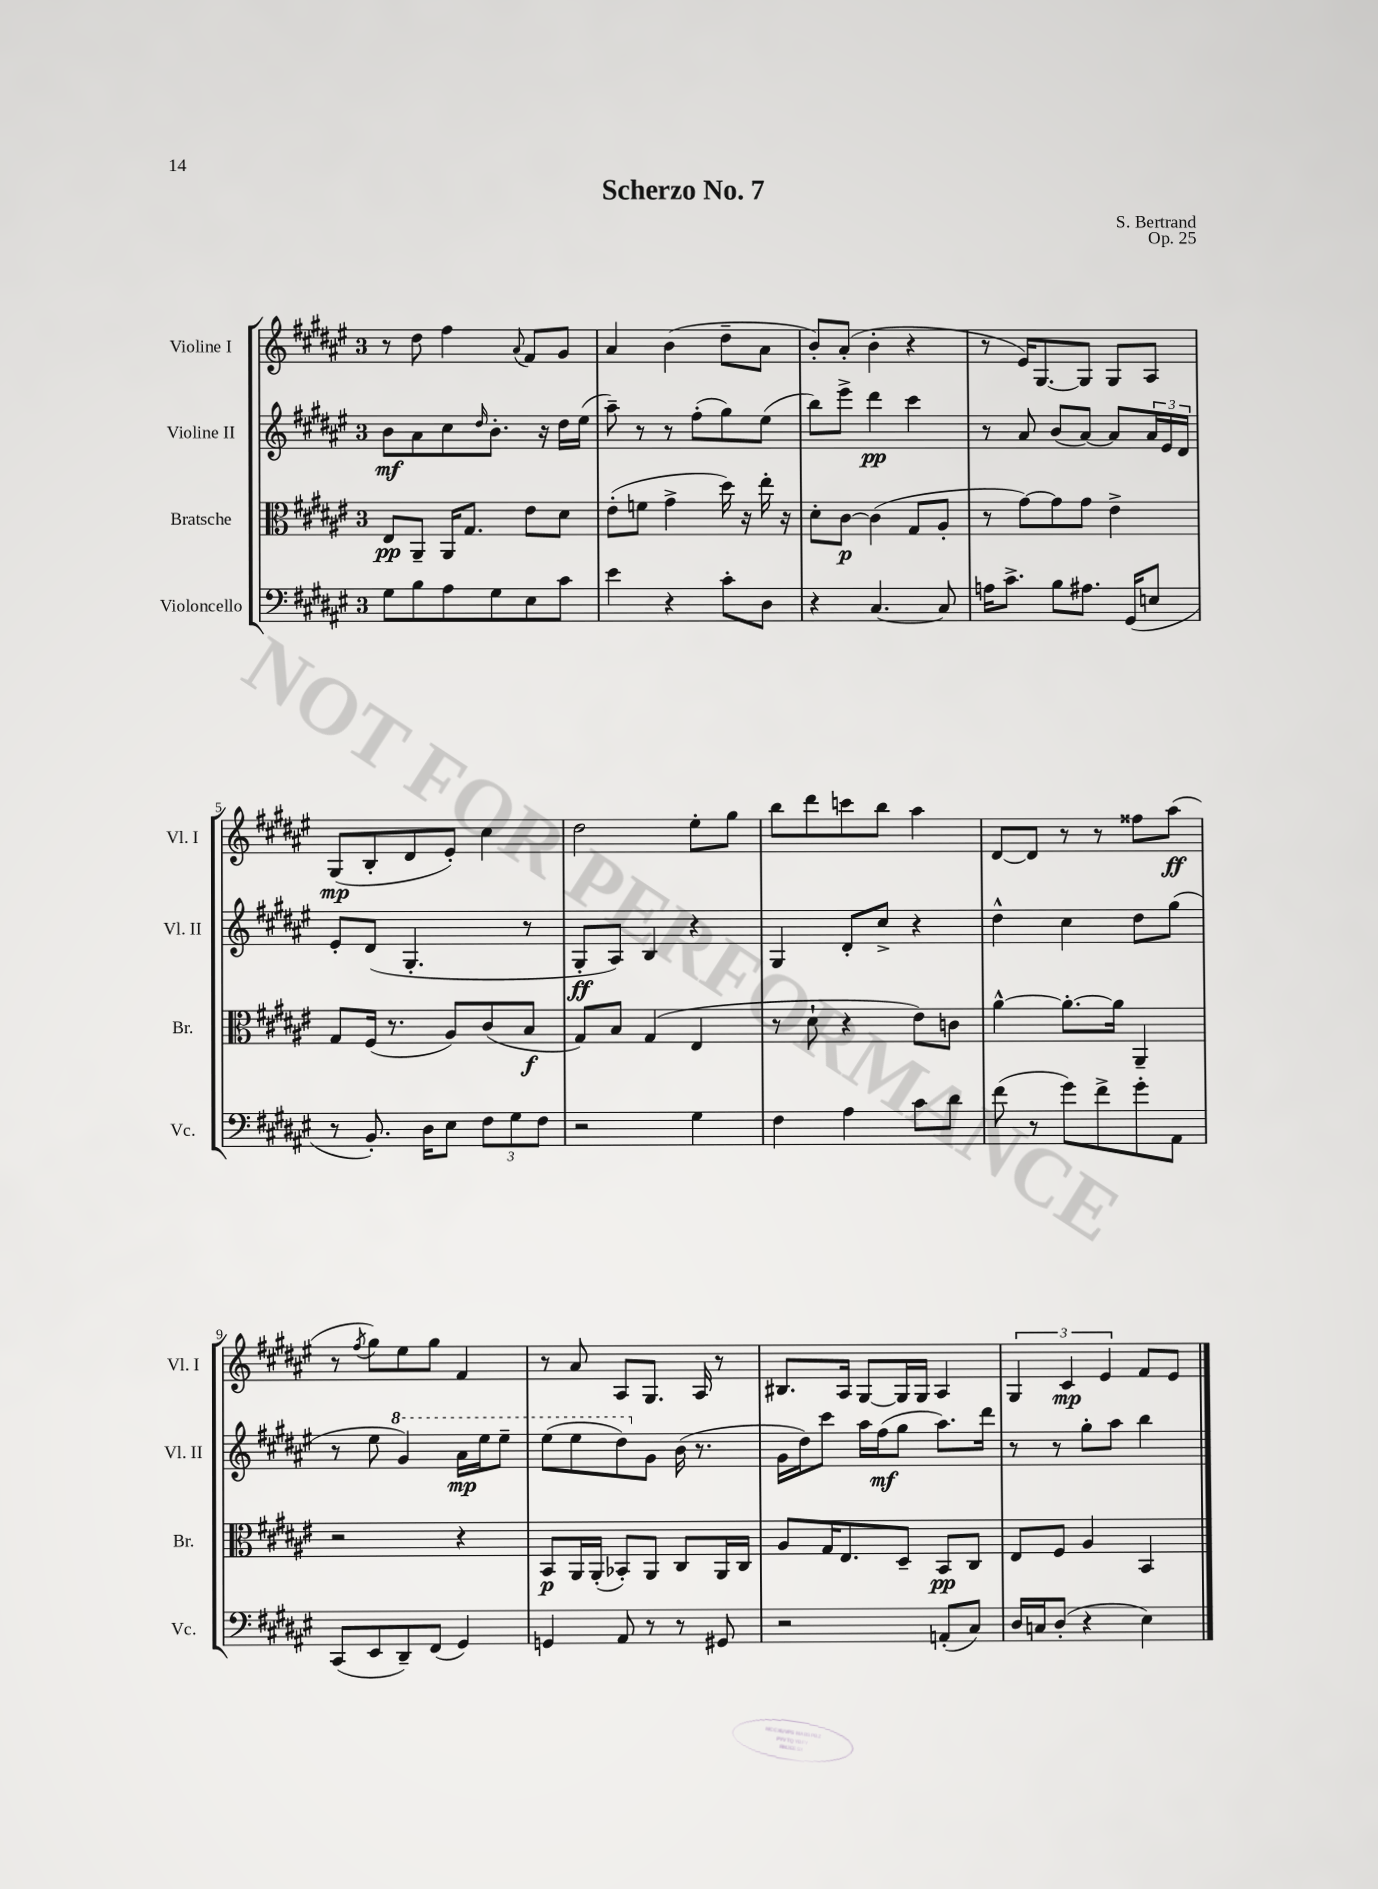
\header { title = "Scherzo No. 7" composer = "S. Bertrand" opus = "Op. 25" }
<<
\new StaffGroup <<
\new Staff = "s0" \with { instrumentName = "Violine I" shortInstrumentName = "Vl. I" } {
    \clef treble \key fis \major \once \override Staff.TimeSignature.style = #'single-digit \time 3/4
    r8 dis''8 fis''4 \appoggiatura { ais'8 } fis'8 gis'8 |
    ais'4 b'4( dis''8-- ais'8 |
    b'8-.) ais'8-.( b'4-. r4 |
    r8 eis'16) gis8.~ gis8 gis8 ais8 |
    gis8\mp( b8-. dis'8 eis'8-.) cis''4 |
    dis''2 eis''8-. gis''8 |
    b''8 dis'''8 c'''8 b''8 ais''4 |
    dis'8~ dis'8 r8 r8 fisis''8 ais''8\ff( |
    r8 \acciaccatura { fis''8 } gis''8) eis''8 gis''8 fis'4 |
    r8 ais'8 ais8 gis8. ais16 r8 |
    bis8. ais16 gis8~ gis16 gis16 ais4 |
    \tuplet 3/2 { gis4 cis'4\mp eis'4 } fis'8 eis'8 \bar "|." |
}
\new Staff = "s1" \with { instrumentName = "Violine II" shortInstrumentName = "Vl. II" } {
    \clef treble \key fis \major \once \override Staff.TimeSignature.style = #'single-digit \time 3/4
    b'8\mf ais'8 cis''8 \grace { dis''16 } b'8.-. r16 dis''16 eis''16( |
    ais''8--) r8 r8 fis''8-.( gis''8) eis''8( |
    b''8) eis'''8-> dis'''4\pp cis'''4 |
    r8 ais'8 b'8( ais'8~) ais'8 \tuplet 3/2 { ais'16 eis'16 dis'16 } |
    eis'8-. dis'8( gis4.-. r8 |
    gis8-.\ff ais8) b4 r4 |
    gis4 dis'8-. cis''8-> r4 |
    dis''4-^ cis''4 dis''8 gis''8( |
    r8 eis''8 \ottava #1 gis''4) ais''16\mp eis'''16 eis'''8-- |
    eis'''8( eis'''8 dis'''8) \ottava #0 gis'8 b'16( r8. |
    gis'16 dis''16) cis'''8 ais''16 fis''16\mf( gis''8 ais''8.) dis'''16 |
    r8 r8 gis''8-. ais''8 b''4 \bar "|." |
}
\new Staff = "s2" \with { instrumentName = "Bratsche" shortInstrumentName = "Br." } {
    \clef alto \key fis \major \once \override Staff.TimeSignature.style = #'single-digit \time 3/4
    eis8\pp ais,8-- ais,16 gis8. eis'8 dis'8 |
    eis'8-.( f'8 gis'4-> dis''16) r16 eis''16-. r16 |
    dis'8-. cis'8~\p cis'4( gis8 ais8-. |
    r8 gis'8~) gis'8 gis'8 eis'4-> |
    gis8 fis16( r8. ais8) cis'8( b8\f |
    gis8) b8 gis4( eis4 |
    r8 dis'8-! r4 eis'8) c'8 |
    ais'4~-^ ais'8.~-. ais'16 ais,4-- |
    r2 r4 |
    b,8\p ais,16 ais,16-.( bes,8-.) ais,8 cis8 ais,16 cis16 |
    ais8 gis16 eis8. dis8-- b,8\pp cis8 |
    eis8 fis8 ais4 b,4 \bar "|." |
}
\new Staff = "s3" \with { instrumentName = "Violoncello" shortInstrumentName = "Vc." } {
    \clef bass \key fis \major \once \override Staff.TimeSignature.style = #'single-digit \time 3/4
    gis8 b8 ais8 gis8 eis8 cis'8 |
    eis'4 r4 cis'8-. dis8 |
    r4 cis4.~ cis8 |
    a16 cis'8.-> b8 ais8. gis,16( e8 |
    r8 b,8.-.) dis16 eis8 \tuplet 3/2 { fis8 gis8 fis8 } |
    r2 gis4 |
    fis4 ais4 cis'8 dis'8 |
    fis'8( r8 gis'8) fis'8-> gis'8-. ais,8 |
    cis,8( eis,8 dis,8--) fis,8( gis,4) |
    g,4 ais,8 r8 r8 gis,8 |
    r2 a,8-.( cis8) |
    dis16 c16 dis8-.( r4 eis4) \bar "|." |
}
>>
>>
